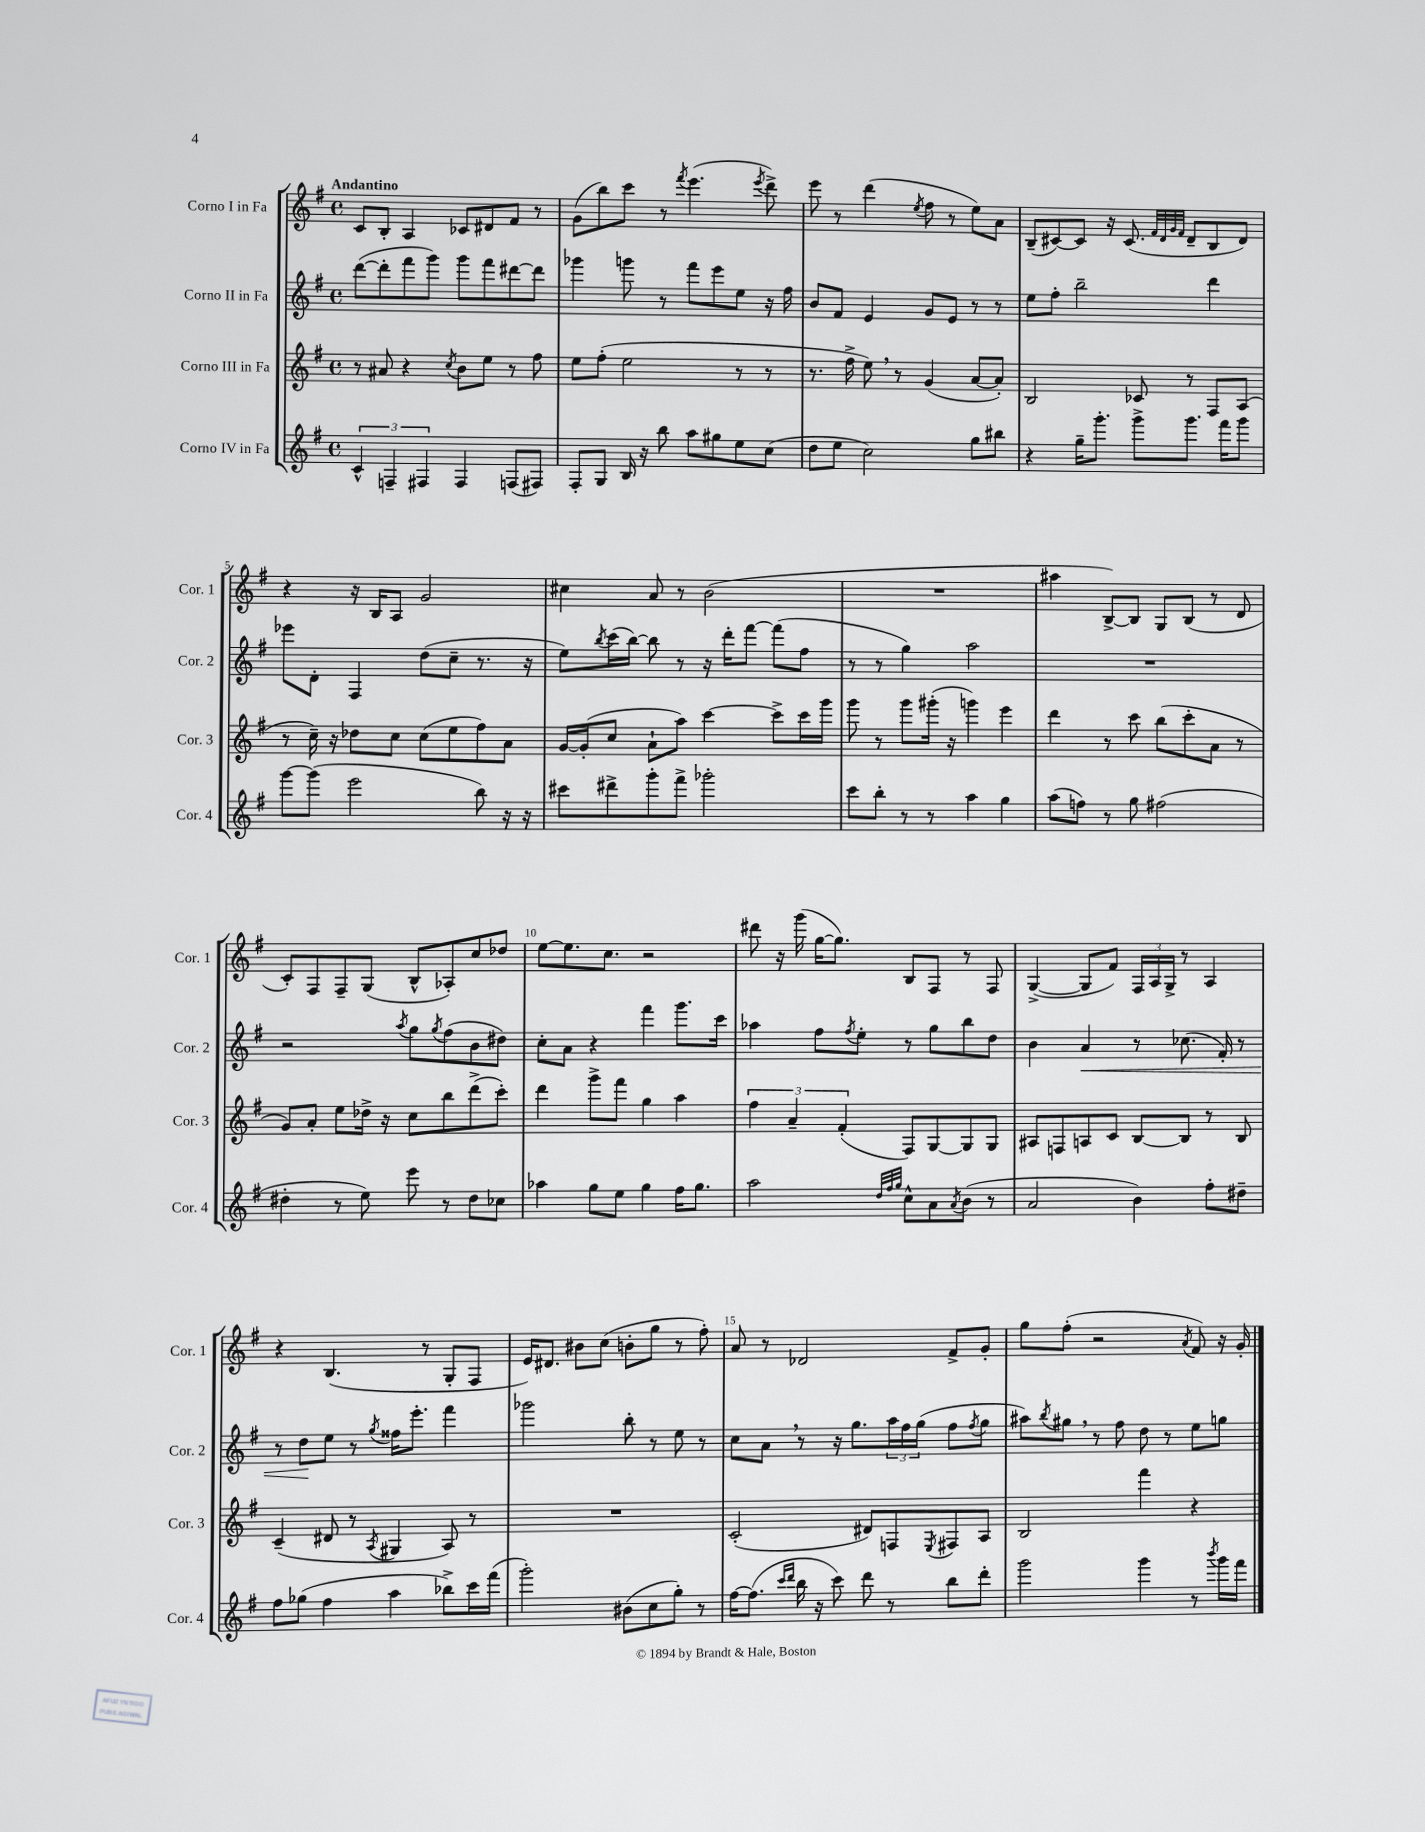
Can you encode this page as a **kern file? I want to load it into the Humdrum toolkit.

**kern	**kern	**kern	**kern
*staff4	*staff3	*staff2	*staff1
*clefG2	*clefG2	*clefG2	*clefG2
*k[f#]	*k[f#]	*k[f#]	*k[f#]
*M4/4	*M4/4	*M4/4	*M4/4
*met(c)	*met(c)	*met(c)	*met(c)
6c^^/	8r	([8ddd\L	8c/L
.	8a#/	8ddd'\]	8B'/J
6F~/	.	.	.
.	4r	8fff#\	4A/
6F#/	.	.	.
.	.	8ggg\J)	.
.	8qcc/	.	.
4F#/	8b\L	8ggg\L	8c-/L
.	8ee\J	8fff#\	8d#/
(8F/L	8r	[8ddd#\	8f#/J
8F#/J)	8ff#\	8ddd#\]J	8r
=	=	=	=
8F#'/L	8ee\L	4ggg-\	(8g\L
8G/J	(8ff#'\J	.	8bb\)
16B/	2ee\	8ggg\	8ccc\J
16r	.	.	.
8bb\	.	8r	8r
.	.	.	8qfff#/
8aa\L	.	8fff#\L	(4.eee\
8gg#\	.	8eee\	.
8ee\	8r	8ee\J	.
.	.	.	8qeee/
(8cc\J	8r	16r	8ddd^\)
.	.	16ff#\	.
=	=	=	=
8dd\L	8.r	8b/L	8eee\
8ee\J	.	8f#/J	8r
.	16ff#^\	.	.
2cc\)	8ee\)	4e/	(4ddd\
.	8r	.	.
.	.	.	8qee/
.	(4g/	8g/L	8ff#\
.	.	8e/J	8r
8gg\L	[8a/L	8r	8ee\L)
8bb#\J	8a'/]J)	8r	8a\J
=	=	=	=
4r	2B/	8ee\L	(8B~/L
.	.	8ff#'\J	[8c#/)
16gg~\LK	.	2bb~\	8c#/]J
8.ggg'\J	.	.	.
.	.	.	16r
.	.	.	(8.c#/
8ggg^\L	8c-/	.	.
.	.	.	32qqf#/LLL
.	.	.	32qqd/
.	.	.	32qqg/
.	.	.	32qqf#/JJJ
8.ggg\J	8r	.	8d~/L
.	8F#/L	4ddd\	8B/
16fff#\LK	.	.	.
8ggg\J	(8A/J	.	8d/J)
=	=	=	=
[8ggg\L	8r	8eee-\L	4r
(8ggg\]J	16cc~\)	8d'\J	.
.	16r	.	.
2eee\	8dd-\L	4F#/	16r
.	.	.	16B/LK
.	8cc\J	.	8A/J
.	(8cc\L	(8dd\L	2g/
.	8ee\	8cc~\J	.
8bb\)	8ff#\)	8.r	.
16r	8a\J	.	.
16r	.	16r	.
=	=	=	=
8ccc#\L	[16g/LL	8ee\L)	4cc#\
.	(16g'/]J	.	.
.	.	8qbb/	.
8ddd#^\	8cc/J	(16ccc\L	.
.	.	[16bb\JJ)	.
8ggg'\	8a`\L	8bb\]	8a/
8fff#^\J	8aa\J)	8r	8r
2ggg-'\	[4ccc\	16r	(2b\
.	.	16ddd'\LK	.
.	.	[8fff#\J	.
.	8ccc^\]L	(8fff#\]L	.
.	16ccc\L	8ff#\J	.
.	16ggg\JJ	.	.
=	=	=	=
8ccc\L	8ggg\	8r	1r
8bb'\J	8r	8r	.
8r	8ggg\L	4gg\)	.
8r	(16ggg#'\Jk	.	.
.	16r	.	.
4aa\	4ggg\)	2aa\	.
4gg\	4eee\	.	.
=	=	=	=
(8aa\L	4ddd\	1r	4aa#\
8ff\J)	.	.	.
8r	8r	.	[8B^/L)
8gg\	8ccc\	.	8B/]J
(2ff#\	(8bb\L	.	8G/L
.	8ccc'\	.	(8B/J
.	8a\J	.	8r
.	8r	.	8d/
=	=	=	=
4dd#'\	8g/L)	2r	8c'/L)
.	8a'/J	.	8F#/
8r	8ee\L	.	8F#~/
8ee\)	16dd-^\Jk	.	(8G/J
.	16r	.	.
.	.	8qaa/	.
8eee\	8cc\L	8gg\L	8B^^/L
.	.	8qgg/	.
8r	8bb\	(8ff#\	8A-'/)
8dd#\L	(8ddd^\	8b\	8cc/
8cc-\J	8ccc'\J)	8dd#\J)	8dd-/J
=	=	=	=
4aa-\	4ddd\	8cc'\L	[8ee\L
.	.	8a\J	8.ee\]
8gg\L	8ggg^\L	4r	.
.	.	.	8.cc\J
8ee\J	8fff#\J	.	.
4gg\	4gg\	4fff#\	2r
16ff#\LK	4aa\	8.ggg\L	.
8.gg\J	.	.	.
.	.	16ccc\Jk	.
=	=	=	=
2aa\	6ff#\	4aa-\	8ddd#\
.	.	.	16r
.	6a~/	.	.
.	.	.	(16ggg\
.	.	8ff#\L	[16gg\LK
.	.	.	8.gg\]J)
.	(6f#'/	.	.
.	.	8qff#/	.
.	.	8ee'\J	.
32qqdd/LLL	.	.	.
32qqff#/	.	.	.
32qqgg/JJJ	.	.	.
8cc^^\L	8F#/L)	8r	8B/L
8a\	[8G/	8gg\L	8F#/J
8qa/	.	.	.
(8b\J	8G/]	8bb\	8r
8r	8G/J	8dd\J	8F#/
=	=	=	=
2a/	8A#/L	4b\	([4G^/
.	8F/	.	.
.	8A/	4a/	8G/]L
.	8c/J	.	8f#/J)
4b\)	[8B/L	8r	24F#/LL
.	.	.	24A/
.	.	.	24G^/JJ
.	8B/]J	(8.cc-\	8r
8ff#'\L	8r	.	4A/
.	.	16f#'/)	.
8dd#~\J	8B/	8r	.
=	=	=	=
8ff#\L	(4c~/	8r	4r
(8gg-\J	.	8dd\L	.
4ff#\	8d#/	8ee\J	(4.B/
.	8r	8r	.
.	8qA/	8qgg/	.
4aa\	4G#/	16ff##\LK	.
.	.	8.eee'\J	.
.	.	.	8r
8bb-^\L)	8A/)	4fff#\	8G'/L
16ccc\L	8r	.	8F#/J
(16fff#\JJ	.	.	.
=	=	=	=
2ggg'\)	1r	2ggg-\	16e/LK)
.	.	.	8.d#/J
.	.	.	8b#\L
.	.	.	(8cc\J
(8b#\L	.	8bb'\	8b'\L
8cc\	.	8r	8gg\J
8gg'\J)	.	8ee\	8r
8r	.	8r	8ff#'\)
=	=	=	=
[16ff#\LK	(2c'/	8cc\L	8a/
(8.ff#\]J	.	.	.
.	.	8a\J	8r
16qqccc/LL	.	.	.
16qqddd/JJ	.	.	.
16bb\	.	8r	2d-/
16r	.	.	.
8ccc\)	.	16r	.
.	.	8.gg\L	.
8ddd\	8d#/L)	.	.
8r	8F/	24aa\L	.
.	.	24ff#\	.
.	.	(24gg\JJ	.
.	8qE/	.	.
8bb\L	8F#/	8ff#\L	8f#^/L
.	.	8qff#/	.
8ddd'\J	8A/J	8gg\J	8g'/J
=	=	=	=
2ggg\	2B/	8aa#\L)	8gg\L
.	.	8qbb/	.
.	.	8gg#\J	(8ff#'\J
.	.	8r	2r
.	.	8ff#\	.
4ggg\	4fff#\	8dd\	.
.	.	8r	.
.	.	.	8qa/
8r	4r	8ee\L	8f#/)
8qbbb/	.	.	.
16ggg\LL	.	8gg\J	16r
16fff#\JJ	.	.	16g'/
==	==	==	==
*-	*-	*-	*-
